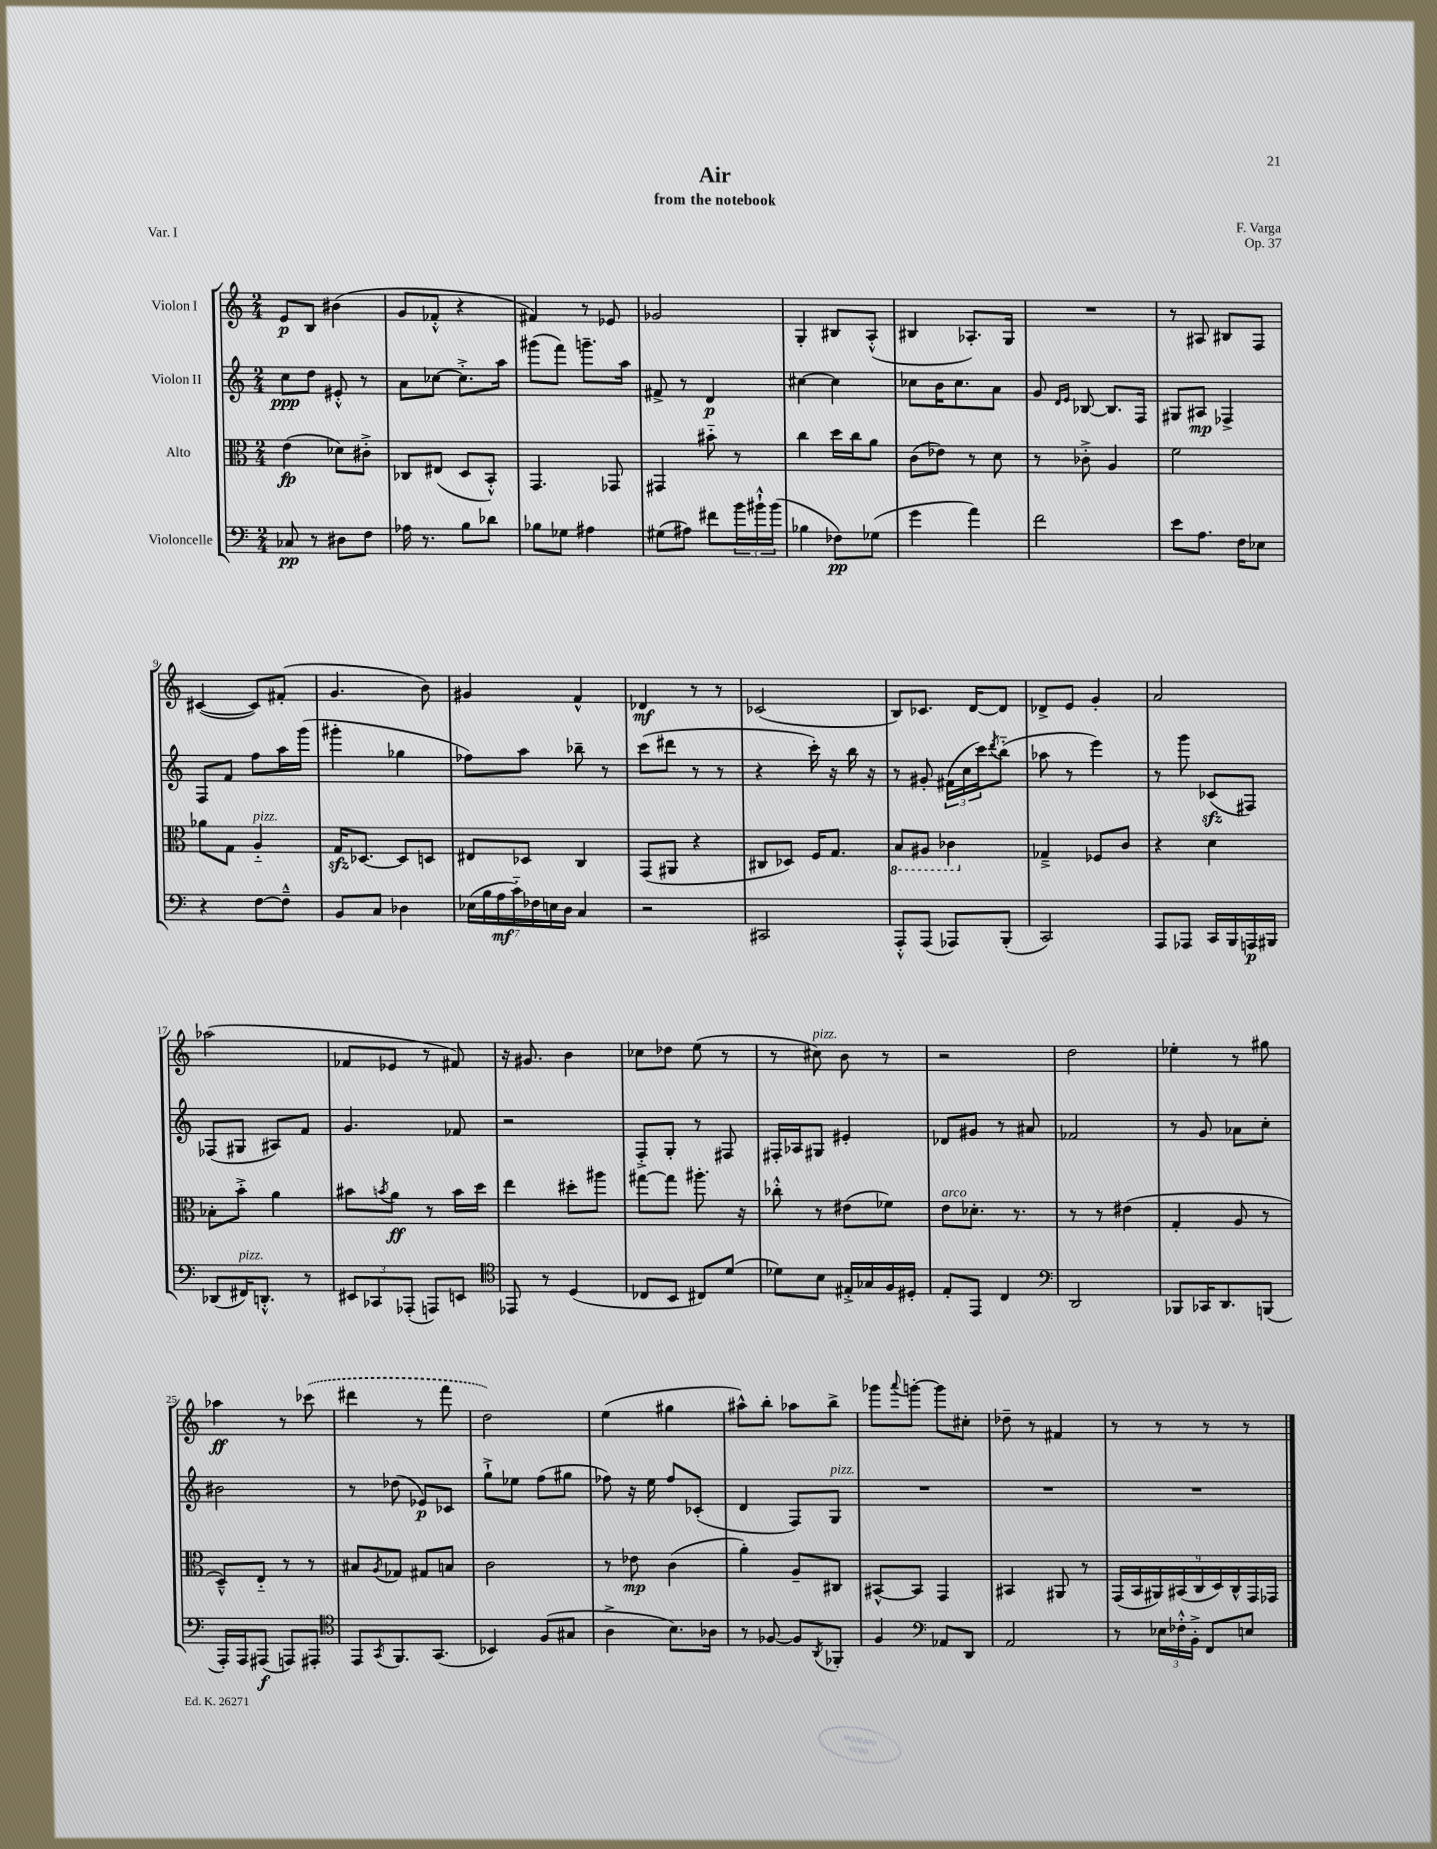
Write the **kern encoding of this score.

**kern	**kern	**kern	**kern
*staff4	*staff3	*staff2	*staff1
*clefF4	*clefC3	*clefG2	*clefG2
*k[]	*k[]	*k[]	*k[]
*M2/4	*M2/4	*M2/4	*M2/4
8C-/	(4e\	8cc\L	8e/L
8r	.	8dd\J	8B/J
8D#\L	8d-\L)	8e#'^^/	(4b#\
8F\J	8c#'^\J	8r	.
=	=	=	=
16A-\	8C-/L	8a\L	8g/L
8.r	.	.	.
.	(8E#/J	[8cc-\J	8f-'^^/J
8B\L	8D/L	8.cc-'^\]L	4r
8d-\J	8BB'^^/J)	.	.
.	.	16aa\Jk	.
=	=	=	=
8B-\L	4.GG/	(8ggg#\L	4f#/)
8G-\J	.	8fff\J)	.
4A#\	.	8.ggg~\L	8r
.	8GG-/	.	8e-/
.	.	16aa\Jk	.
=	=	=	=
(8G#\L	4GG#/	8f#^/	2g-/
8A#\J)	.	8r	.
8f#\L	8b#'~\	4d/	.
24b\L	8r	.	.
24b#`^^\	.	.	.
(24b#\JJ	.	.	.
=	=	=	=
4B-\	4cc\	[4cc#\	4G'/
8F-\L)	16dd\LL	4cc#\]	8B#/L
.	16cc\J	.	.
(8G-\J	8a\J	.	(8A'^^/J
=	=	=	=
4g\	(8c\L	8cc-\L	4B#/
.	8e-\J)	16b\K	.
.	.	8.cc-\	.
4a\)	8r	.	8.A-'/L)
.	8d\	8a\J	.
.	.	.	16G/Jk
=	=	=	=
2f\	8r	8g/	2r
.	.	16qqd/LL	.
.	.	16qqe/JJ	.
.	8c-'^\	[8B-/	.
.	4A/	8.B-/]L	.
.	.	16F/Jk	.
=	=	=	=
8e\L	2f\	8G#/L	8r
8.A\J	.	8A#/J	8A#/
.	.	4F-^/	8B#/L
16F\LK	.	.	.
8E-\J	.	.	8F/J
=	=	=	=
4r	8a-\L	8F/L	([4c#/
.	8G\J	8f/J	.
[8F\L	4A'~/	8ff\L	8c#/]L)
8F~^^\]J	.	16aa\L	(8f#'/J
.	.	(16ggg\JJ	.
=	=	=	=
8BB/L	16G/LK	4ggg#'\	4.g/
.	[8.D-/J	.	.
8C/J	.	.	.
4D-\	8D-/]L	4gg-\	.
.	8D/J	.	8b\)
=	=	=	=
(28E-\LL	8E#/L	8ff-\L)	4g#/
28B\	.	.	.
28A\	.	.	.
28c'~\)	.	.	.
.	8D-/J	8aa\J	.
28F-\	.	.	.
28E\	.	.	.
28D\JJ	.	.	.
4C/	4C/	8bb-~\	4f^^/
.	.	8r	.
=	=	=	=
2r	(8GG/L	(8ccc\L	4d-/
.	8AA#/J	8ddd#\J	.
.	4r	8r	8r
.	.	8r	8r
=	=	=	=
2CC#/	8C#/L	4r	(2c-/
.	8D-/J)	.	.
.	16F/LK	16ccc'\)	.
.	8.G/J	16r	.
.	.	16bb\	.
.	.	16r	.
=	=	=	=
8AAA'^^/L	8BB/L	8r	8B/L)
(8AAA/J	8AA#/J	8g#'/	8.c-/J
8AAA-/L)	4C-\	(24f#\LL	.
.	.	24cc\	.
.	.	.	[16d/LK
.	.	24ccc\J)	.
.	.	8qddd/	.
(8BBB'/J	.	(8bb'~\J	8d/]J
=	=	=	=
2CC/)	4G-~^/	8aa-\	8d-^/L
.	.	8r	8e/J
.	8F-/L	4eee\)	4g'/
.	8c/J	.	.
=	=	=	=
8AAA/L	4r	8r	2a/
8AAA-/J	.	8ggg\	.
16CC/LL	4d\	(8c-/L	.
16BBB/	.	.	.
16AAA/	.	8F#/J)	.
16BBB#/JJ	.	.	.
=	=	=	=
(8DD-/L	8B-'\L	(8F-/L	(2aa-\
16FF#/K)	8b'^\J	8G#/J	.
8.DD'^^/J	.	.	.
.	4a\	8A#/L)	.
8r	.	8f/J	.
=	=	=	=
12EE#/L	8b#\L	4.g/	8f-/L
12CC-/	.	.	.
.	8qb/	.	.
.	8a\J	.	8e-/J
(12AAA-'/J	.	.	.
8AAA/L)	8r	.	8r
8EE/J	16b\LL	8f-/	8f#/)
.	16dd\JJ	.	.
=	=	=	=
*clefC4	*	*	*
8EE-/	4ee\	2r	16r
.	.	.	8.g#/
8r	.	.	.
(4D/	8dd#'\L	.	4b\
.	8aa#\J	.	.
=	=	=	=
8C-/L	[8gg#\L	8F'^/L	8cc-\L
8BB/J	8gg#\]J	8G'/J	8dd-\J
8C#/L)	8.aa#'\	8r	(8ee\
(8d/J	.	8F#/	8r
.	16r	.	.
=	=	=	=
8d-\L)	8cc-'^^\	16F#'/LL	8r
.	.	16A-/J	.
8B\J	8r	8G#/J	8cc#\)
16E#'^/LL	(8e#\L	4e#'/	8b\
16G-/	.	.	.
16F/	8f-\J)	.	8r
16D#'/JJ	.	.	.
=	=	=	=
8E'/L	8e\L	8d-/L	2r
8EE/J	8.d-'\J	8g#/J	.
4C/	.	8r	.
.	8.r	.	.
.	.	8a#/	.
=	=	=	=
*clefF4	*	*	*
2DD/	8r	2f-/	2dd\
.	8r	.	.
.	(4e#\	.	.
=	=	=	=
8BBB-/L	4G'/	8r	4ee-'\
16CC-/K	.	8g/	.
8.DD/	.	.	.
.	8A/	8a-\L	8r
(8BBB/J	8r	8cc'\J	8gg#\
=	=	=	=
16AAA'/LL)	8D~^^/L)	2b#\	4aa-\
16AAA/J	.	.	.
(8AAA#/J	8E'~/J	.	.
8AAA/L)	8r	.	8r
8AAA#'/J	8r	.	(8ccc-\
=	=	=	=
*clefC4	*	*	*
8EE/L	8B#/L	8r	4ddd#\
8qGG/	8qA/	.	.
8.FF/	8G-/J	(8dd-\	.
.	8G#/L	8e-/L)	8r
(8.GG/J	.	.	.
.	8B/J	8c-/J	8fff\
=	=	=	=
4BB-/)	2c\	8gg`^\L	2dd\)
.	.	8ee-\J	.
(8F/L	.	(8ff\L	.
8G#/J	.	8gg#\J	.
=	=	=	=
4A^\	8r	8ff-\)	(4ee\
.	8e-\	16r	.
.	.	16ee\	.
8.B\L)	(4c\	8ff-/L	4gg#\
.	.	(8c-'/J	.
16A-\Jk	.	.	.
=	=	=	=
8r	4a'\)	4d/	8aa#^^\L)
[8F-/	.	.	8bb'\J
8F-/]L	8A~/L	8F/L)	8aa-\L
8qAA/	.	.	.
8FF-'/J	8C#/J	8G/J	8bb^\J
=	=	=	=
4F/	[8BB#^^/L	2r	8ggg-\L
.	.	.	8qqaaa/
.	8BB#/]J	.	[8ggg'\J
*clefF4	*	*	*
8AA-/L	4GG/	.	8ggg\]L
8DD/J	.	.	8cc#'\J
=	=	=	=
2AA/	4BB#/	2r	8dd-~\
.	.	.	8r
.	8AA#/	.	4f#/
.	8r	.	.
=	=	=	=
8r	(18GG/LL	2r	8r
.	18BB/	.	.
.	18AA#/)	.	.
24E-\LL	.	.	8r
24F-'^^\	(18BB#/	.	.
24BB'^\JJ	.	.	.
.	18C/	.	.
8FF/L	.	.	8r
.	18D/)	.	.
.	18C^^/	.	.
8E/J	.	.	8r
.	18GG/	.	.
.	18GG-/JJ	.	.
==	==	==	==
*-	*-	*-	*-
